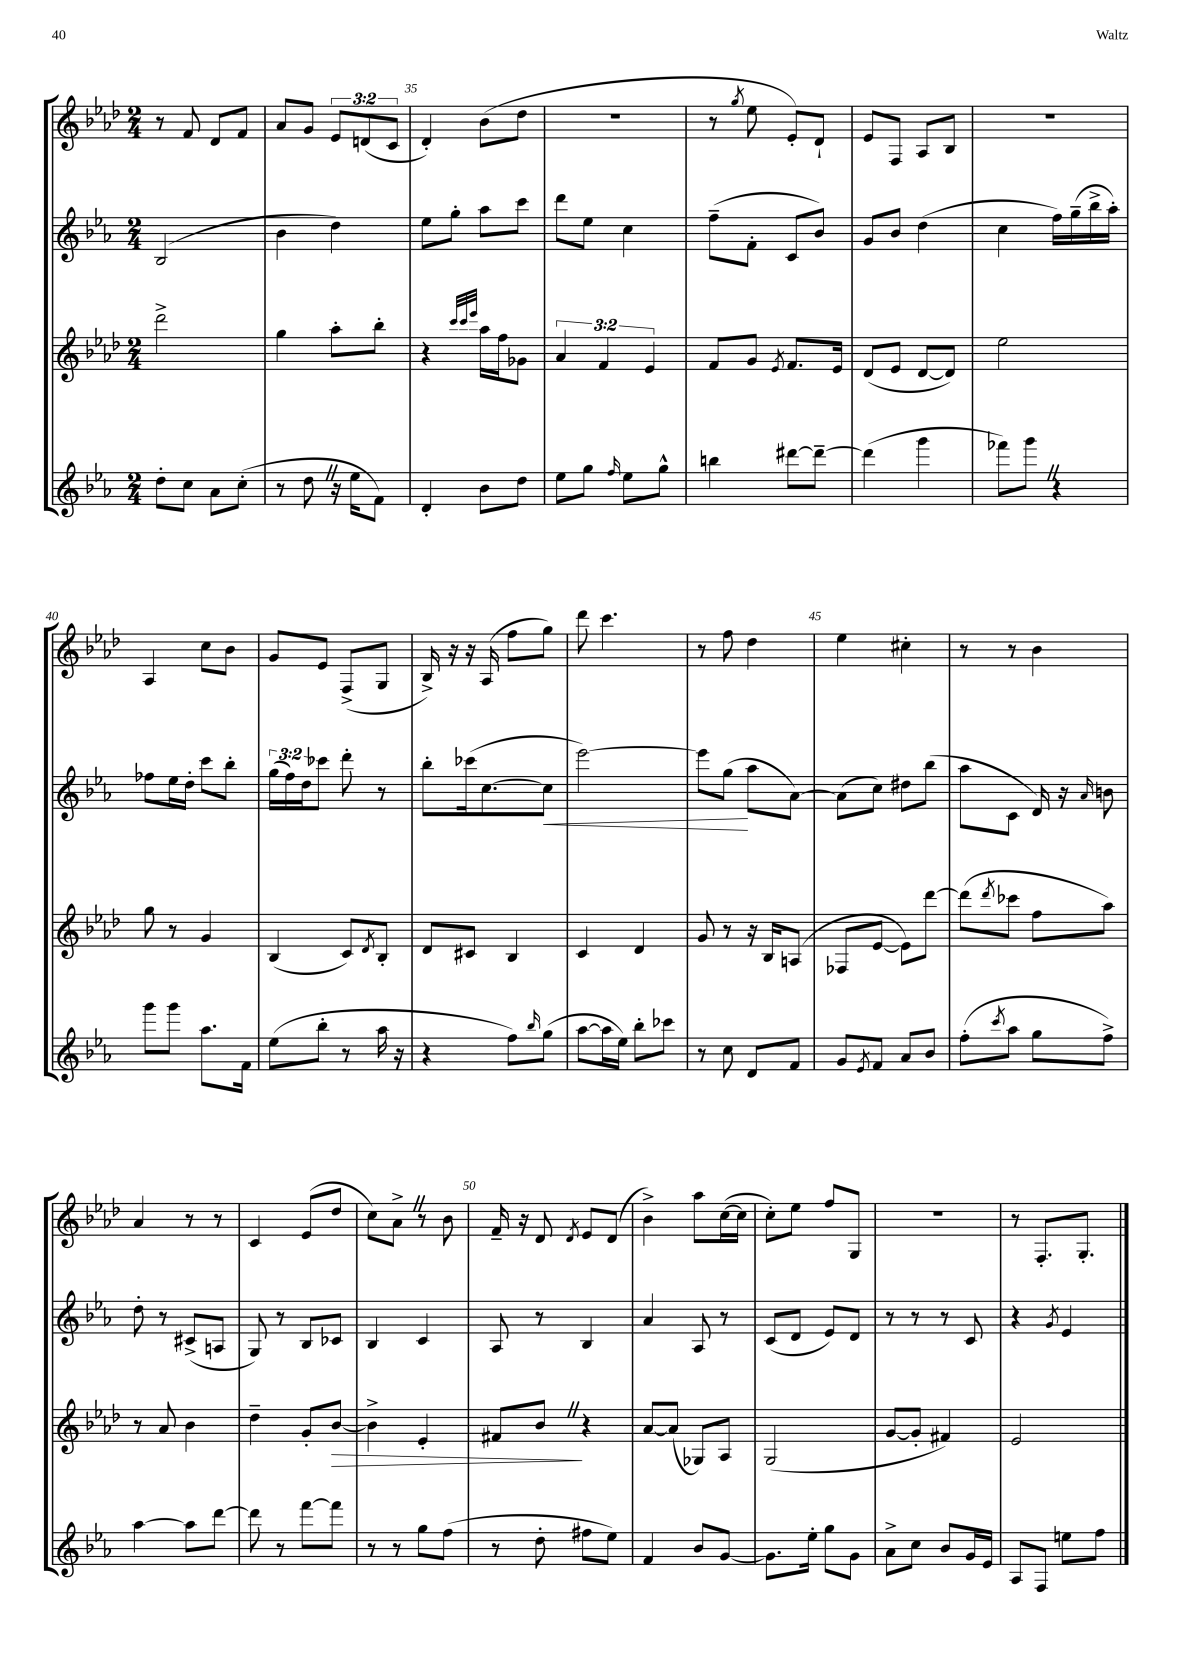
<<
\new StaffGroup <<
\new Staff = "s0" {
    \clef treble \key aes \major \numericTimeSignature \time 2/4 \override Staff.TupletNumber.text = #tuplet-number::calc-fraction-text
    r8 f'8 des'8 f'8 |
    aes'8 g'8 \tuplet 3/2 { ees'8 d'8( c'8 } |
    des'4-.) bes'8( des''8 |
    r2 |
    r8 \acciaccatura { g''8 } ees''8 ees'8-.) des'8-! |
    ees'8 f8 aes8 bes8 |
    R2 |
    aes4 c''8 bes'8 |
    g'8 ees'8 f8->( g8 |
    bes16->) r16 r16 aes16( f''8 g''8) |
    des'''8 c'''4. |
    r8 f''8 des''4 |
    ees''4 cis''4-. |
    r8 r8 bes'4 |
    aes'4 r8 r8 |
    c'4 ees'8( des''8 |
    c''8) aes'8-> \once \override BreathingSign.text = \markup { \musicglyph "scripts.caesura.straight" } \breathe r8 bes'8 |
    f'16-- r16 des'8 \acciaccatura { des'8 } ees'8 des'8( |
    bes'4->) aes''8 c''16~( c''16 |
    c''8-.) ees''8 f''8 g8 |
    R2 |
    r8 f8.-. g8.-. \bar "|." |
}
\new Staff = "s1" {
    \clef treble \key ees \major \numericTimeSignature \time 2/4 \override Staff.TupletNumber.text = #tuplet-number::calc-fraction-text
    bes2( |
    bes'4 d''4) |
    ees''8 g''8-. aes''8 c'''8 |
    d'''8 ees''8 c''4 |
    f''8--( f'8-. c'8 bes'8) |
    g'8 bes'8 d''4( |
    c''4 f''16) g''16--( bes''16-> aes''16-.) |
    fes''8 ees''16 d''16-. c'''8 bes''8-. |
    \tuplet 3/2 { g''16( f''16) d''16 } ces'''8 d'''8-. r8 |
    bes''8-. ces'''16( c''8.~ c''8\< |
    ees'''2~) |
    ees'''8 g''8\!( aes''8 aes'8~) |
    aes'8( c''8) dis''8 bes''8( |
    aes''8 c'8 d'16) r16 \grace { aes'16 } b'8 |
    d''8-. r8 cis'8->( a8 |
    g8) r8 bes8 ces'8 |
    bes4 c'4 |
    aes8 r8 bes4 |
    aes'4 aes8 r8 |
    c'8( d'8 ees'8) d'8 |
    r8 r8 r8 c'8 |
    r4 \acciaccatura { g'8 } ees'4 \bar "|." |
}
\new Staff = "s2" {
    \clef treble \key aes \major \numericTimeSignature \time 2/4 \override Staff.TupletNumber.text = #tuplet-number::calc-fraction-text
    des'''2-> |
    g''4 aes''8-. bes''8-. |
    r4 \grace { c'''32 c'''32 ees'''32 } aes''16 f''16 ges'8 |
    \tuplet 3/2 { aes'4 f'4 ees'4 } |
    f'8 g'8 \acciaccatura { ees'8 } f'8. ees'16 |
    des'8( ees'8 des'8~ des'8) |
    ees''2 |
    g''8 r8 g'4 |
    bes4( c'8) \acciaccatura { des'8 } bes8-. |
    des'8 cis'8 bes4 |
    c'4 des'4 |
    g'8 r8 r16 bes16 a8( |
    fes8 ees'8~ ees'8) des'''8~ |
    des'''8( \acciaccatura { des'''8 } ces'''8 f''8 aes''8) |
    r8 aes'8 bes'4 |
    des''4-- g'8-. bes'8~\> |
    bes'4-> ees'4-. |
    fis'8 bes'8\! \once \override BreathingSign.text = \markup { \musicglyph "scripts.caesura.straight" } \breathe r4 |
    aes'8~ aes'8( ges8) aes8 |
    g2( |
    g'8~ g'8-. fis'4) |
    ees'2 \bar "|." |
}
\new Staff = "s3" {
    \clef treble \key ees \major \numericTimeSignature \time 2/4
    d''8-. c''8 aes'8 c''8-.( |
    r8 d''8 \once \override BreathingSign.text = \markup { \musicglyph "scripts.caesura.straight" } \breathe r16 ees''16 f'8) |
    d'4-. bes'8 d''8 |
    ees''8 g''8 \grace { f''16 } ees''8 g''8-^ |
    b''4 dis'''8~ dis'''8~-- |
    dis'''4( g'''4 |
    fes'''8) g'''8 \once \override BreathingSign.text = \markup { \musicglyph "scripts.caesura.straight" } \breathe r4 |
    g'''8 g'''8 aes''8. f'16 |
    ees''8( bes''8-. r8 aes''16 r16 |
    r4 f''8) \grace { bes''16 } g''8( |
    aes''8~ aes''16 ees''16) bes''8-. ces'''8 |
    r8 c''8 d'8 f'8 |
    g'8 \acciaccatura { ees'8 } f'8 aes'8 bes'8 |
    f''8-.( \acciaccatura { c'''8 } aes''8 g''8 f''8->) |
    aes''4~ aes''8 d'''8~ |
    d'''8 r8 f'''8~ f'''8 |
    r8 r8 g''8 f''8( |
    r8 d''8-. fis''8 ees''8) |
    f'4 bes'8 g'8~ |
    g'8. ees''16-. g''8 g'8 |
    aes'8-> c''8 bes'8 g'16 ees'16 |
    aes8 f8 e''8 f''8 \bar "|." |
}
>>
>>
\layout { \context { \Score currentBarNumber = #33 \override BarNumber.break-visibility = ##(#f #t #t) barNumberVisibility = #(every-nth-bar-number-visible 5) } }
